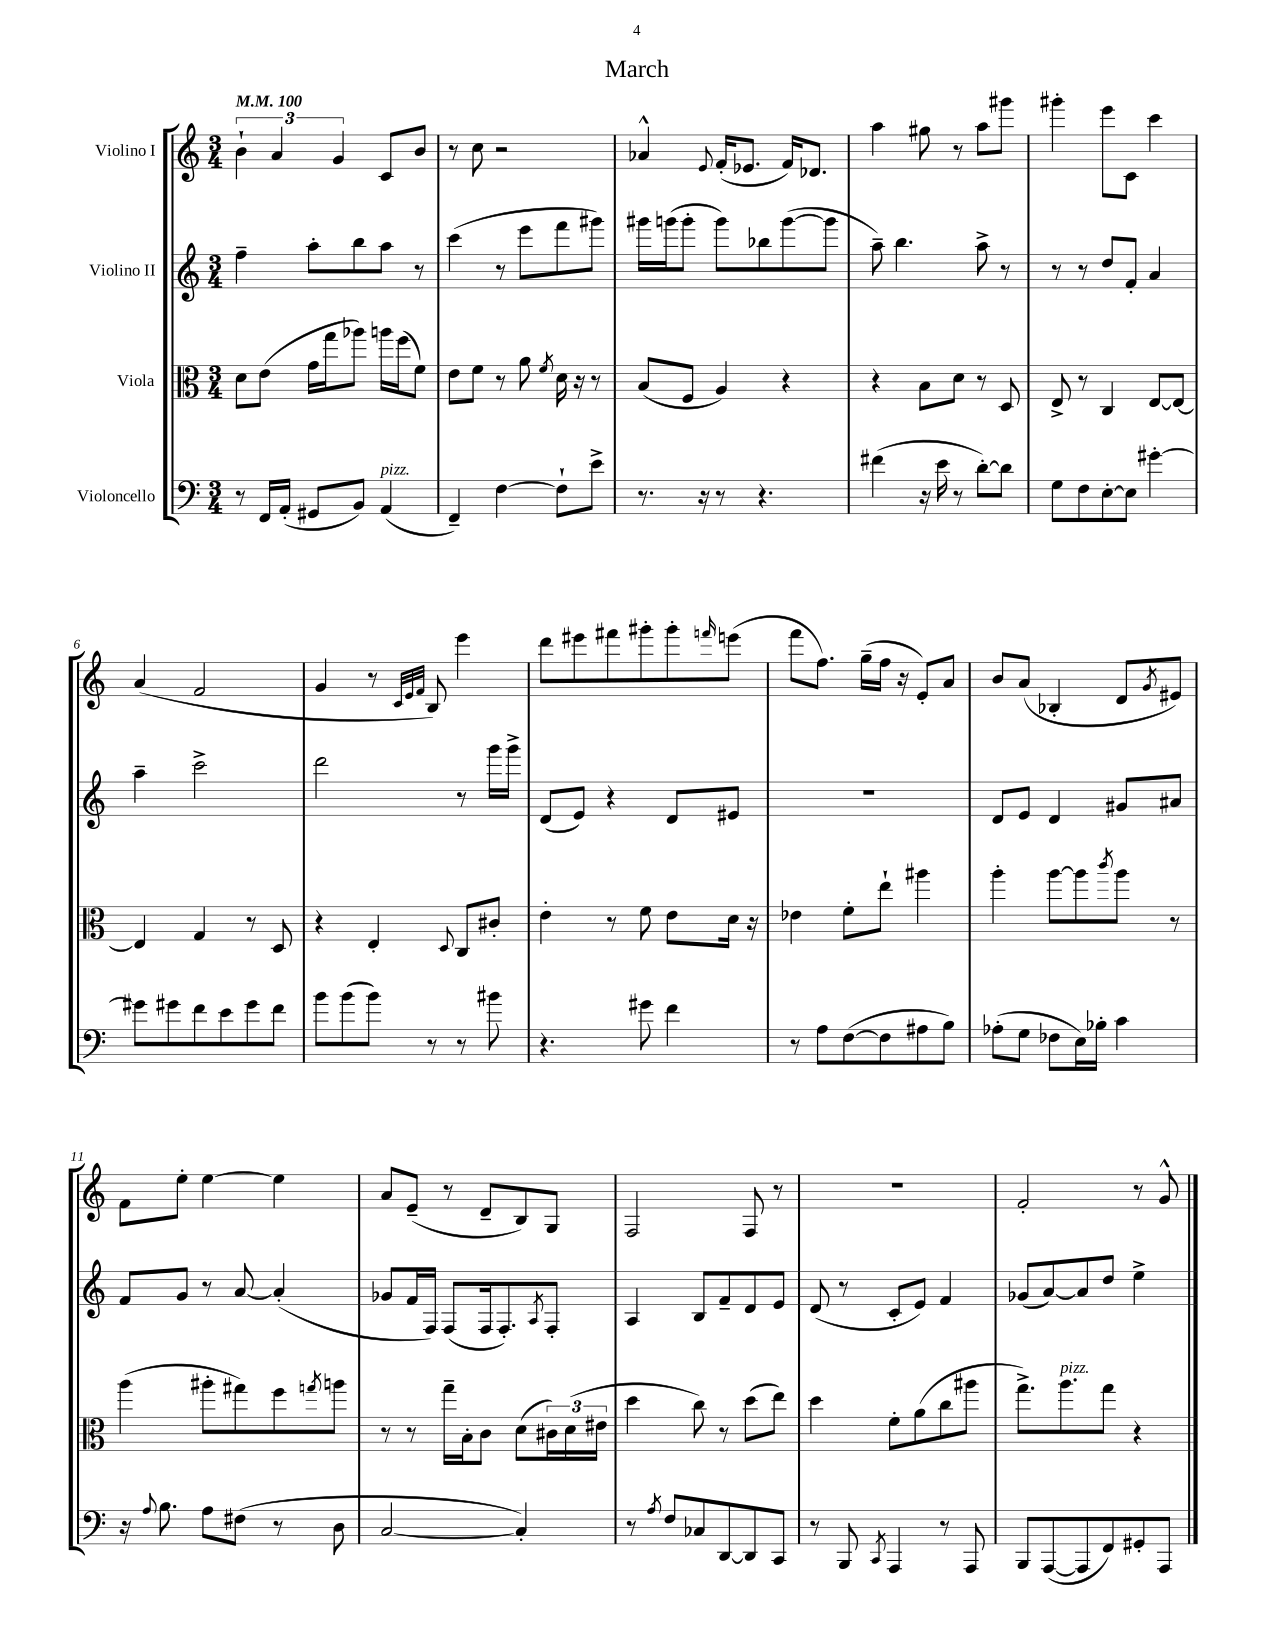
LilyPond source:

\header { title = "March" }
<<
\new StaffGroup <<
\new Staff = "s0" \with { instrumentName = "Violino I" } {
    \clef treble \key c \major \numericTimeSignature \time 3/4 \tempo 4 = 100
    \tuplet 3/2 { b'4-! a'4 g'4 } c'8 b'8 |
    r8 c''8 r2 |
    aes'4-^ \appoggiatura { e'8 } f'16-.( ees'8. f'16) des'8. |
    a''4 gis''8 r8 a''8 gis'''8 |
    gis'''4-. e'''8 c'8 c'''4 |
    a'4( f'2 |
    g'4 r8 \grace { c'32 e'32 f'32 } b8) e'''4 |
    d'''8 eis'''8 fis'''8 gis'''8-. gis'''8-. \grace { f'''16 } e'''8( |
    f'''8 f''8.) g''16--( f''16 r16 e'8-.) a'8 |
    b'8 a'8( bes4-. d'8 \acciaccatura { g'8 } eis'8) |
    f'8 e''8-. e''4~ e''4 |
    a'8 e'8--( r8 d'8-- b8) g8 |
    f2 f8 r8 |
    R2. |
    f'2-. r8 g'8-^ \bar "|." |
}
\new Staff = "s1" \with { instrumentName = "Violino II" } {
    \clef treble \key c \major \numericTimeSignature \time 3/4
    f''4-- a''8-. b''8 a''8 r8 |
    c'''4( r8 e'''8 f'''8 gis'''8) |
    gis'''16 g'''16( g'''8-. g'''8) bes''8 g'''8~( g'''8 |
    a''8--) b''4. a''8-> r8 |
    r8 r8 d''8 f'8-. a'4 |
    a''4-- c'''2-> |
    d'''2 r8 g'''16 g'''16-> |
    d'8( e'8) r4 d'8 eis'8 |
    R2. |
    d'8 e'8 d'4 gis'8 ais'8 |
    f'8 g'8 r8 a'8~ a'4-.( |
    ges'8 f'16 f16) f8( f16 f8.-.) \acciaccatura { a8 } f8-. |
    a4 b8 f'8-- d'8 e'8 |
    d'8( r8 c'8-. e'8) f'4 |
    ges'8( a'8~) a'8 d''8 e''4-> \bar "|." |
}
\new Staff = "s2" \with { instrumentName = "Viola" } {
    \clef alto \key c \major \numericTimeSignature \time 3/4
    d'8 e'8( g'16 g''16 aes''8) a''16 f''16( f'8) |
    e'8 f'8 r8 a'8 \acciaccatura { f'8 } d'16 r16 r8 |
    b8( f8 a4) r4 |
    r4 b8 d'8 r8 d8 |
    e8-> r8 c4 e8~ e8~ |
    e4 g4 r8 d8 |
    r4 e4-. \appoggiatura { d8 } c8 cis'8-. |
    e'4-. r8 f'8 e'8 d'16 r16 |
    ees'4 f'8-. e''8-! ais''4 |
    a''4-. a''8~ a''8 \acciaccatura { c'''8 } a''8 r8 |
    a''4( ais''8-. gis''8) f''8 \acciaccatura { g''8 } a''8 |
    r8 r8 g''16-- b16-. c'8 d'8( \tuplet 3/2 { cis'16) d'16( eis'16 } |
    d''4 c''8) r8 d''8( e''8) |
    d''4 f'8-. a'8( c''8 ais''8 |
    g''8.->) a''8.^\markup { \italic "pizz." } g''8 r4 \bar "|." |
}
\new Staff = "s3" \with { instrumentName = "Violoncello" } {
    \clef bass \key c \major \numericTimeSignature \time 3/4
    r8 f,16 a,16-.( gis,8 b,8) a,4^\markup { \italic "pizz." }( |
    f,4--) f4~ f8-! e'8-> |
    r8. r16 r8 r4. |
    fis'4( r16 e'16 r8 d'8~-.) d'8 |
    g8 f8 e8~-. e8 gis'4~-. |
    gis'8 gis'8 f'8 e'8 gis'8 f'8 |
    b'8 b'8( b'8) r8 r8 bis'8 |
    r4. gis'8 f'4 |
    r8 a8 f8~( f8 ais8 b8) |
    aes8-.( g8 fes8 e16) bes16-. c'4 |
    r16 \appoggiatura { a8 } b8. a8 fis8( r8 d8 |
    c2~ c4-.) |
    r8 \acciaccatura { a8 } f8 ces8 d,8~ d,8 c,8 |
    r8 b,,8 \acciaccatura { c,8 } a,,4 r8 a,,8 |
    b,,8 a,,8~( a,,8 f,8) gis,8-. a,,8 \bar "|." |
}
>>
>>
